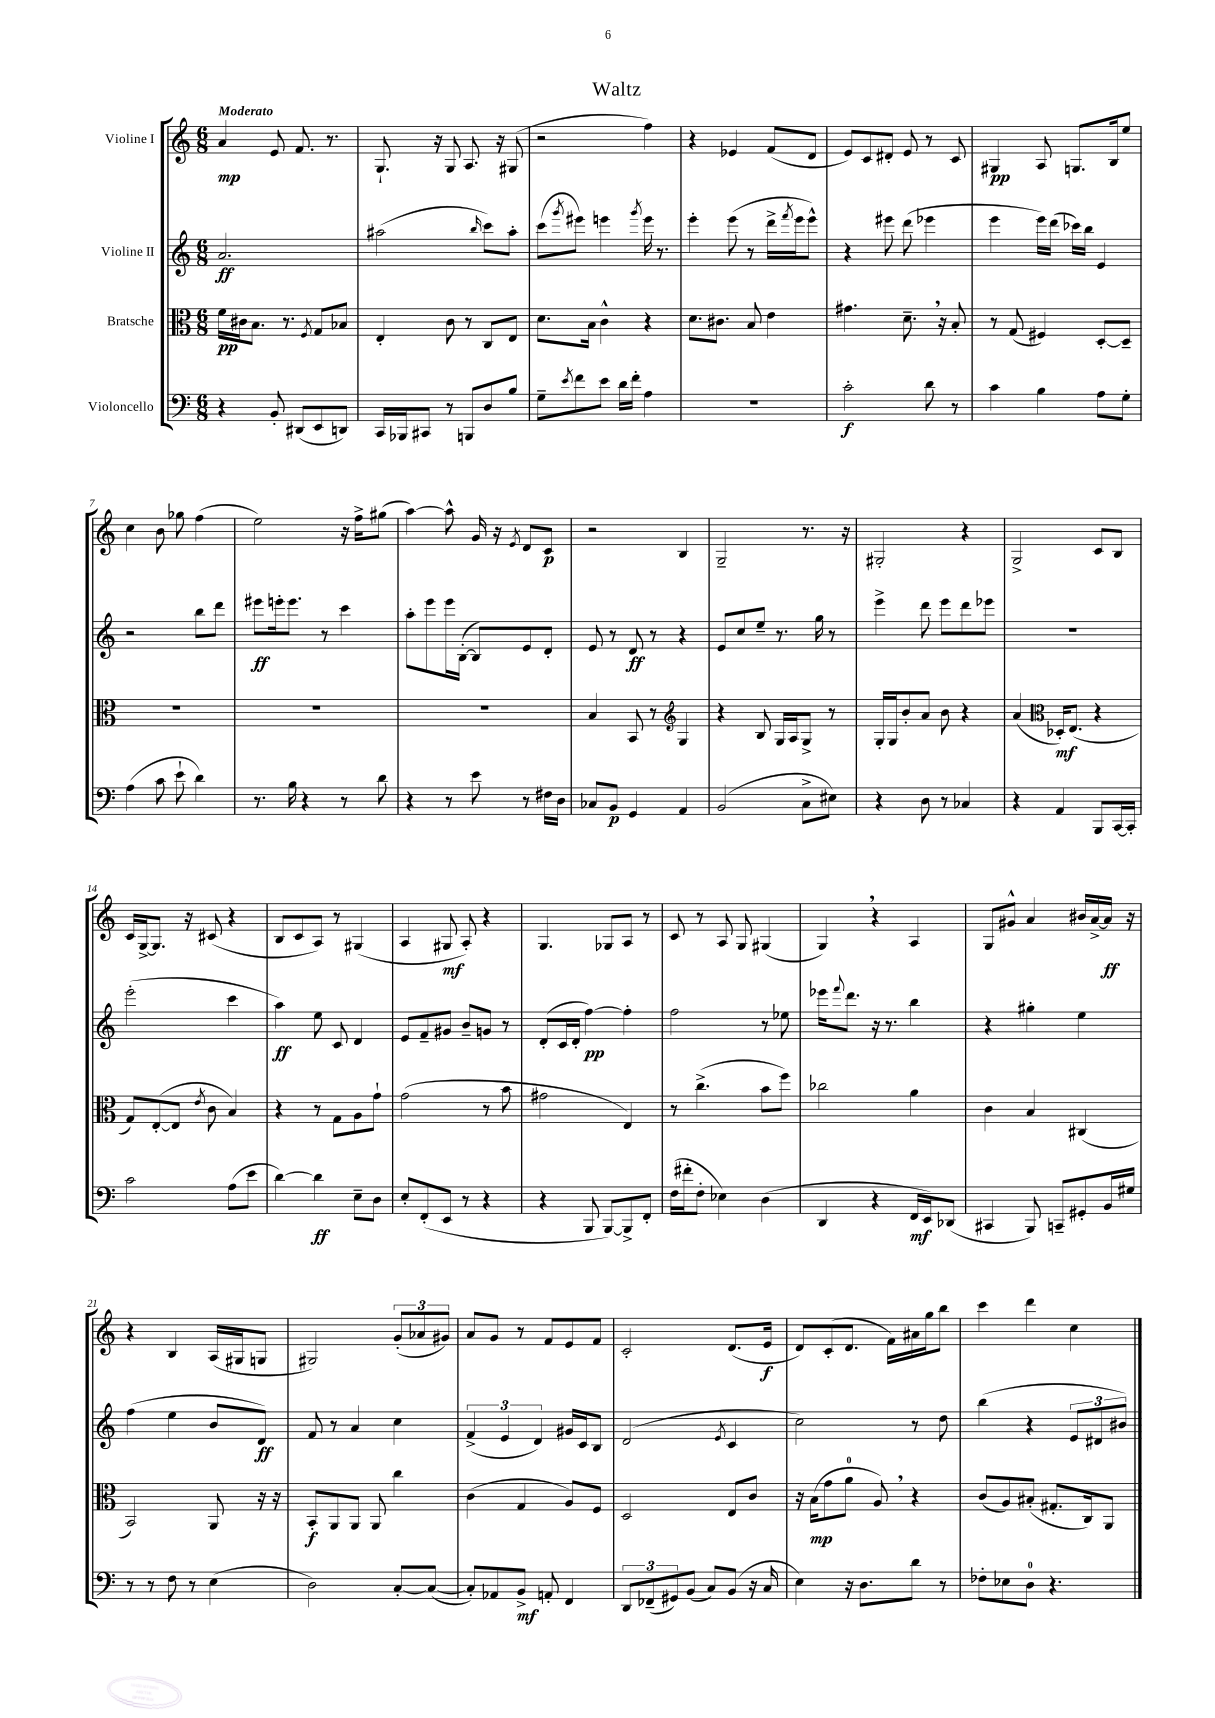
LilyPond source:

\header { title = "Waltz" }
<<
\new StaffGroup <<
\new Staff = "s0" \with { instrumentName = "Violine I" } {
    \clef treble \key c \major \numericTimeSignature \time 6/8 \tempo "Moderato"
    a'4\mp e'8 f'8. r8. |
    g8.-! r16 g8 a8. r16 gis8( |
    r2 f''4) |
    r4 ees'4 f'8( d'8 |
    e'8) c'8 dis'8-. e'8 r8 c'8 |
    gis4\pp a8 g8. b16 e''8 |
    c''4 b'8 ges''8 f''4( |
    e''2) r16 f''16-> gis''8( |
    a''4~) a''8-^ g'16 r16 \acciaccatura { e'8 } d'8 c'8\p |
    r2 b4 |
    g2-- r8. r16 |
    gis2-. r4 |
    g2-> c'8 b8 |
    c'16 g16~-> g8. r16 cis'8( r4 |
    b8 c'8 a8) r8 gis4( |
    a4 gis8\mf a8-.) r4 |
    g4. ges8 a8 r8 |
    c'8 r8 a8 g8 gis4( |
    g4) \breathe r4 a4 |
    g8 gis'8-^ a'4 bis'16 a'16~-> a'16\ff r16 |
    r4 b4 a16( gis16 g8 |
    gis2) \tuplet 3/2 { g'8-.( aes'8 gis'8) } |
    a'8 g'8 r8 f'8 e'8 f'8 |
    c'2-. d'8.( e'16\f |
    d'8) c'8-.( d'8. f'16) ais'16 g''16 b''8 |
    c'''4 d'''4 c''4 \bar "|." |
}
\new Staff = "s1" \with { instrumentName = "Violine II" } {
    \clef treble \key c \major \numericTimeSignature \time 6/8
    a'2.\ff |
    ais''2( \grace { b''16 } c'''8) ais''8-. |
    c'''8( \acciaccatura { g'''8 } eis'''8) e'''4 \acciaccatura { g'''8 } e'''16 r8. |
    e'''4-. e'''8( r8 d'''16-> \acciaccatura { f'''8 } e'''16 e'''8-^) |
    r4 eis'''8 d'''8( ees'''4 |
    e'''4 e'''16) d'''16( ces'''16) b''16 e'4 |
    r2 b''8 d'''8 |
    eis'''8\ff e'''16-. e'''8. r8 c'''4 |
    a''8-. e'''8 e'''16 b16~-.( b8) e'8 d'8-. |
    e'8 r8 d'8\ff r8 r4 |
    e'8 c''8 e''8-- r8. g''16 r8 |
    e'''4-> d'''8 e'''8 d'''8 ees'''8 |
    R2. |
    e'''2-.( c'''4 |
    a''4\ff) e''8 c'8 d'4 |
    e'8 f'8-- gis'8 b'8-- g'8 r8 |
    d'8-.( c'16 d'16-. f''4~\pp) f''4-. |
    f''2 r8 ees''8 |
    ees'''16 \appoggiatura { f'''8 } d'''8. r16 r8. b''4 |
    r4 gis''4-. e''4 |
    f''4( e''4 b'8 d'8\ff) |
    f'8 r8 a'4 c''4 |
    \tuplet 3/2 { f'4->( e'4 d'4) } gis'16 c'16 b8 |
    d'2( \acciaccatura { e'8 } c'4 |
    c''2) r8 d''8 |
    b''4( r4 \tuplet 3/2 { e'8 dis'8 bis'8) } \bar "|." |
}
\new Staff = "s2" \with { instrumentName = "Bratsche" } {
    \clef alto \key c \major \numericTimeSignature \time 6/8
    f'16\pp cis'16 b8. r8. \acciaccatura { f8 } g8 bes8 |
    e4-. c'8 r8 c8 e8 |
    d'8. b16 c'4-^ r4 |
    d'8. cis'8. b8 e'4 |
    gis'4. d'8.-- \breathe r16 b8-. |
    r8 g8( fis4) d8~-. d8-- |
    R2. |
    R2. |
    R2. |
    b4 b,8 r8 \clef treble g4 |
    r4 b8 g16 a16 g8-> r8 |
    g16-. g16 b'8-. a'8 b'8 r4 |
    a'4( \clef alto des16-.\mf) e8.( r4 |
    g8) e8~-.( e8 \acciaccatura { e'8 } c'8 b4) |
    r4 r8 g8 a8 g'8-! |
    g'2( r8 b'8 |
    gis'2 e4) |
    r8 c''4.->( b'8 f''8) |
    ces''2 a'4 |
    c'4 b4 cis4( |
    b,2) a,8 r16 r16 |
    b,8-.\f a,8 a,8 a,8 c''4 |
    c'4( g4 a8) f8 |
    d2 e8 c'8 |
    r16 b16\mp( g'8 a'8-0 a8) \breathe r4 |
    c'8( a8) bis8-.( gis8.-. c16) a,8 \bar "|." |
}
\new Staff = "s3" \with { instrumentName = "Violoncello" } {
    \clef bass \key c \major \numericTimeSignature \time 6/8
    r4 b,8-. dis,8( e,8 d,8) |
    c,16 bes,,16 cis,8 r8 b,,8 d8 b8 |
    g8-- \acciaccatura { e'8 } f'8 e'8 d'16 f'16-. a4 |
    R2. |
    c'2-.\f d'8 r8 |
    c'4 b4 a8 g8-. |
    a4( c'8 e'8-! d'4) |
    r8. b16 r4 r8 d'8 |
    r4 r8 e'8 r8 fis16 d16 |
    ces8 b,8\p g,4 a,4 |
    b,2( c8-> eis8) |
    r4 d8 r8 ces4 |
    r4 a,4 b,,8 c,16~ c,16-. |
    c'2 a8( e'8 |
    d'4~) d'4\ff e8-- d8 |
    e8-. f,8-.( e,8 r8 r4 |
    r4 b,,8 b,,8~) b,,8-> f,8-. |
    f16( fis'16-. f8-. ees4) d4( |
    d,4 r4 f,16\mf e,16) des,8( |
    cis,4 b,,8) c,8-- gis,8-. b,16 gis16 |
    r8 r8 f8 r8 e4( |
    d2) c8~-. c8~( |
    c8-.) aes,8 b,8->\mf a,8-. f,4 |
    \tuplet 3/2 { d,8 fes,8--( gis,8) } b,8( c8) b,8( r16 c16 |
    e4) r16 d8. d'8 r8 |
    fes8-. ees8 d8-0 r4. \bar "|." |
}
>>
>>
